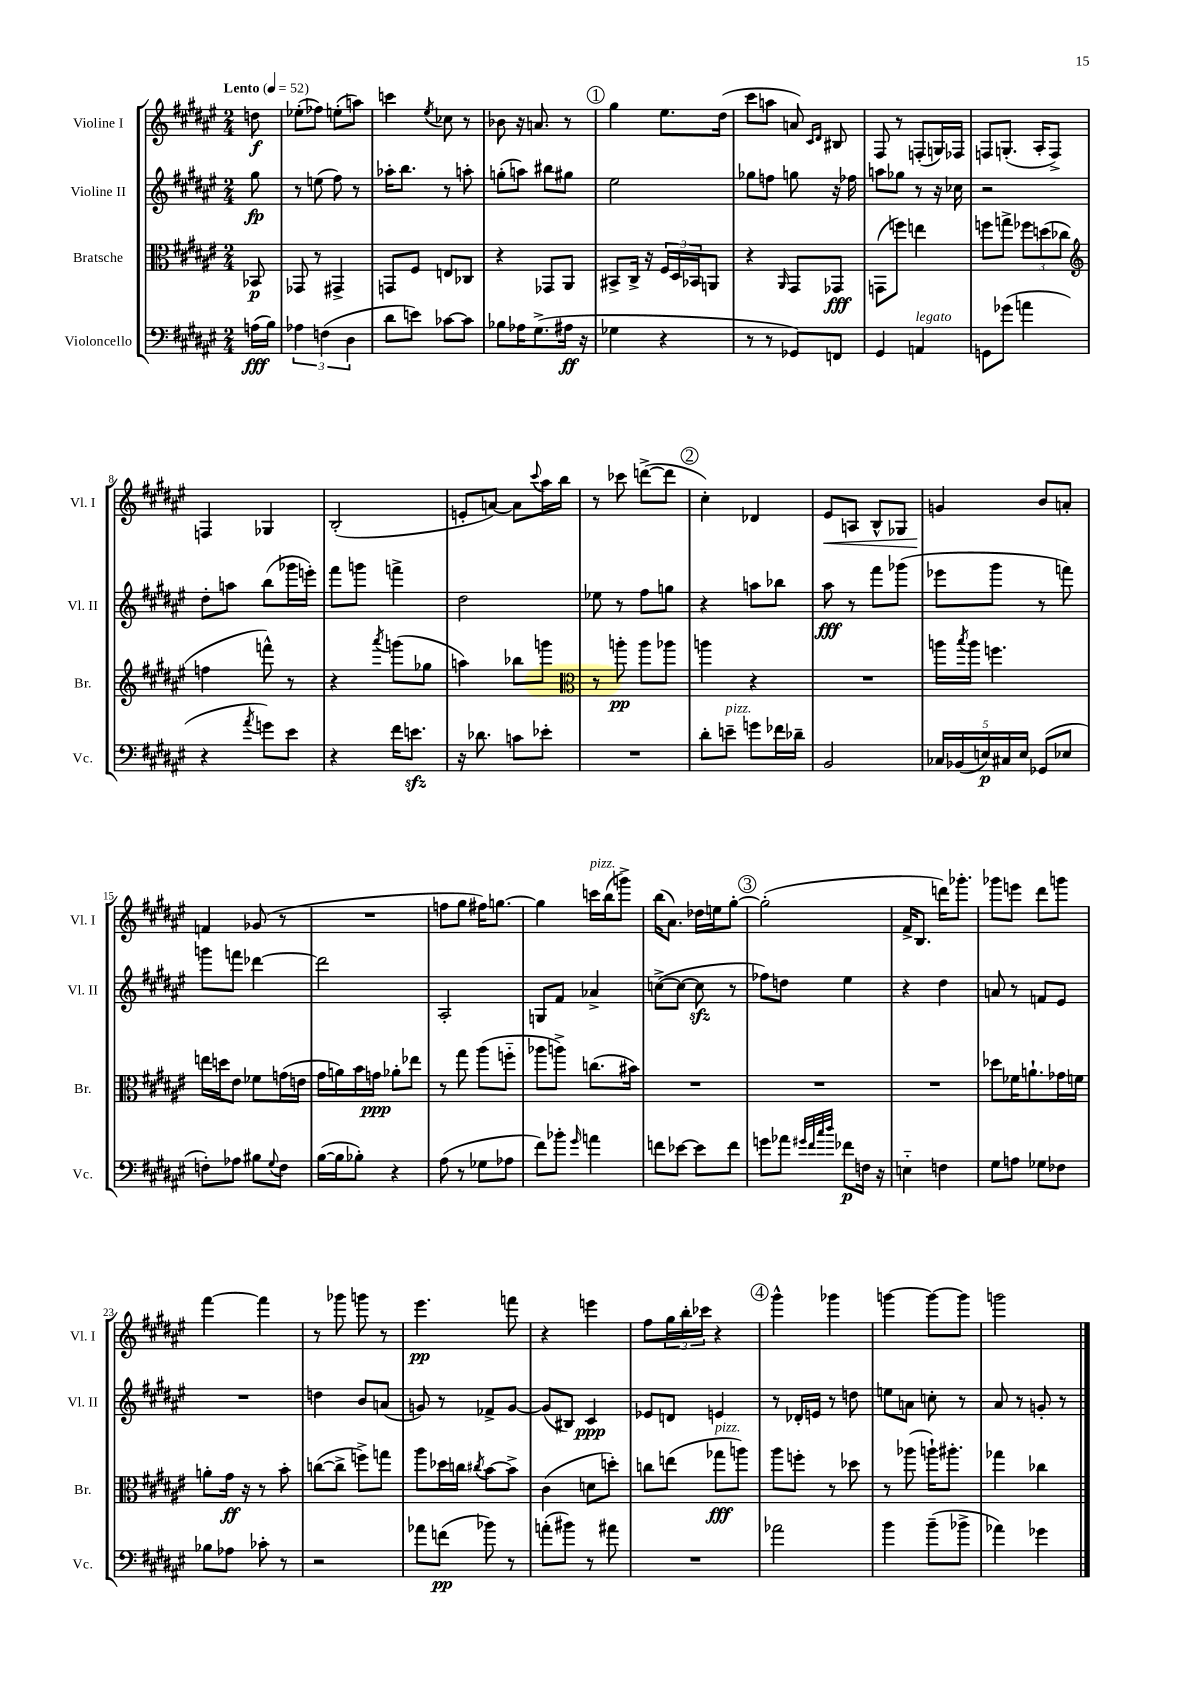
<<
\new StaffGroup <<
\new Staff = "s0" \with { instrumentName = "Violine I" shortInstrumentName = "Vl. I" } {
    \clef treble \key fis \major \numericTimeSignature \time 2/4 \partial 8 \tempo "Lento" 4 = 52
    d''8\f |
    ees''8-.( fes''8) e''8-.( a''8) |
    c'''4 \acciaccatura { eis''8 } ces''8 r8 |
    bes'8 r16 a'8. r8 |
    \mark \markup { \circle "1" } gis''4 eis''8. dis''16( |
    cis'''8 a''8 a'8) \grace { cis'16 dis'16 } bis8 |
    fis8 r8 f8-.( g16) fes16 |
    f8 g8.-.( ais16-. f8->) |
    f4 ges4 |
    b2-.( |
    e'8-. a'8~) a'8 \appoggiatura { cis'''8 } ais''16 b''16 |
    r8 ces'''8 d'''8~->( d'''8 |
    \mark \markup { \circle "2" } cis''4-.) des'4 |
    eis'8\< a8 b8-^ ges8 |
    g'4\! b'8 a'8-. |
    f'4 ges'8( r8 |
    R2 |
    f''8 gis''8 fis''16) g''8.~ |
    g''4 c'''16^\markup { \italic "pizz." } b''16( g'''8->) |
    b''16( ais'8.) des''16 e''16 gis''8~-. |
    \mark \markup { \circle "3" } gis''2-.( |
    fis'16-> b8. d'''16) ges'''8.-. |
    ges'''8 e'''8 dis'''8 g'''8 |
    fis'''4~ fis'''4 |
    r8 ges'''8 g'''8 r8 |
    eis'''4.\pp f'''8 |
    r4 e'''4 |
    fis''8 \tuplet 3/2 { gis''16 b''16-. ces'''16 } r4 |
    \mark \markup { \circle "4" } gis'''4-^ ges'''4 |
    g'''4~ g'''8~ g'''8 |
    g'''2 \bar "|." |
}
\new Staff = "s1" \with { instrumentName = "Violine II" shortInstrumentName = "Vl. II" } {
    \clef treble \key fis \major \numericTimeSignature \time 2/4 \partial 8
    gis''8\fp |
    r8 e''8( fis''8) r8 |
    aes''16-. b''8. r8 a''8-. |
    g''8-.( a''8) bis''8 gis''8 |
    \mark \markup { \circle "1" } eis''2 |
    ges''8 f''8 g''8 r16 fes''16 |
    a''8 ges''8 r8 r16 ces''16 |
    r2 |
    dis''8-. a''8 b''8( ges'''16 e'''16-.) |
    fis'''8 g'''8 f'''4-> |
    dis''2 |
    ees''8 r8 fis''8 g''8 |
    \mark \markup { \circle "2" } r4 a''8 bes''8 |
    ais''8\fff r8 fis'''8 ges'''8( |
    ees'''8 gis'''8 r8 f'''8) |
    g'''8 f'''8 des'''4~ |
    des'''2 |
    ais2-. |
    g8 fis'8 aes'4-> |
    c''8~->( c''8~ c''8\sfz r8 |
    \mark \markup { \circle "3" } fes''8) d''8 eis''4 |
    r4 dis''4 |
    a'8 r8 f'8 eis'8 |
    R2 |
    d''4 b'8 a'8( |
    g'8) r8 fes'8-> g'8~ |
    g'8( bis8) cis'4\ppp |
    ees'8 d'8 e'4 |
    \mark \markup { \circle "4" } r8 des'16-. e'16 r8 d''8 |
    e''8 a'8 c''8-. r8 |
    ais'8 r8 g'8-. r8 \bar "|." |
}
\new Staff = "s2" \with { instrumentName = "Bratsche" shortInstrumentName = "Br." } {
    \clef alto \key fis \major \numericTimeSignature \time 2/4 \partial 8
    bes,8\p |
    ges,8 r8 gis,4-> |
    g,8 fis8 e8 ces8 |
    r4 ges,8 ais,8 |
    \mark \markup { \circle "1" } bis,8-> cis16-> r16 \tuplet 3/2 { fis16 dis16 bes,16 } a,8 |
    r4 \grace { ais,16 } gis,8 ges,8\fff |
    g,8( f''8) e''4 |
    f''8 g''8-> \tuplet 3/2 { fes''8 d''8( ces''8 } |
    \clef treble f''4 f'''8-^) r8 |
    r4 \acciaccatura { ais'''8 } g'''8( ges''8 |
    a''4) bes''8 g'''8 |
    \clef alto r8 a''8-.\pp a''8 aes''8 |
    \mark \markup { \circle "2" } a''4 r4 |
    R2 |
    a''16 \acciaccatura { b''8 } a''16 f''4. |
    e''16 d''16 eis'8 fes'8 g'16( e'16 |
    gis'16 a'16) b'16 g'16\ppp aes'8-. ees''8 |
    r8 gis''8 ais''8( f''8-_ |
    aes''8 a''8->) c''8.( bis'16) |
    R2 |
    \mark \markup { \circle "3" } R2 |
    R2 |
    des''8 fes'16 a'8.-! ges'16 f'16 |
    a'8-. gis'16\ff r16 r8 b'8-. |
    c''8~( c''8-> f''8->) g''8 |
    ais''8 des''16 c''16 \acciaccatura { cis''8 } b'8~ b'8-> |
    cis'4( d'8 d''8-.) |
    c''8 e''8( ges''8\fff^\markup { \italic "pizz." } a''8) |
    \mark \markup { \circle "4" } ais''8 f''8-. r8 des''8 |
    r8 aes''8( a''16-!) ais''8.-. |
    ges''4 ces''4 \bar "|." |
}
\new Staff = "s3" \with { instrumentName = "Violoncello" shortInstrumentName = "Vc." } {
    \clef bass \key fis \major \numericTimeSignature \time 2/4 \partial 8
    a16\fff( b16) |
    \tuplet 3/2 { aes4 f4( dis4 } |
    dis'8 e'8) ces'8~ ces'8 |
    bes8 aes16 gis8.->( ais16\ff r16 |
    \mark \markup { \circle "1" } ges4 r4 |
    r8 r8 ges,8) f,8 |
    gis,4 a,4^\markup { \italic "legato" } |
    g,8 ges'8( a'4 |
    r4 \acciaccatura { ais'8 } g'8) eis'8 |
    r4 fis'16 e'8.\sfz |
    r16 des'8. c'8 ees'8-. |
    R2 |
    \mark \markup { \circle "2" } dis'8-. e'8--^\markup { \italic "pizz." } g'8 fes'16 des'16-- |
    b,2 |
    \tuplet 5/4 { ces16 bes,16( e16\p) cis16 e16 } ges,8( ees8 |
    f8-.) aes8 bis8 \appoggiatura { gis8 } f8 |
    b16~( b16 bes8-.) r4 |
    ais8( r8 ges8 aes8 |
    fis'8) bes'8-. \grace { gis'16 } a'4 |
    f'8 ees'8~ ees'8 f'8 |
    \mark \markup { \circle "3" } g'8 aes'8 \grace { gis'32 fis'32 cis''32 dis''32 } fes'8\p f16 r16 |
    e4-_ f4 |
    gis8 a8 ges8 fes8 |
    bes8 aes8 ces'8-. r8 |
    r2 |
    aes'8 f'8\pp( bes'8) r8 |
    a'8-.( bis'8) r8 ais'8 |
    R2 |
    \mark \markup { \circle "4" } aes'2 |
    b'4 b'8--( bes'8-> |
    aes'4) ges'4 \bar "|." |
}
>>
>>
